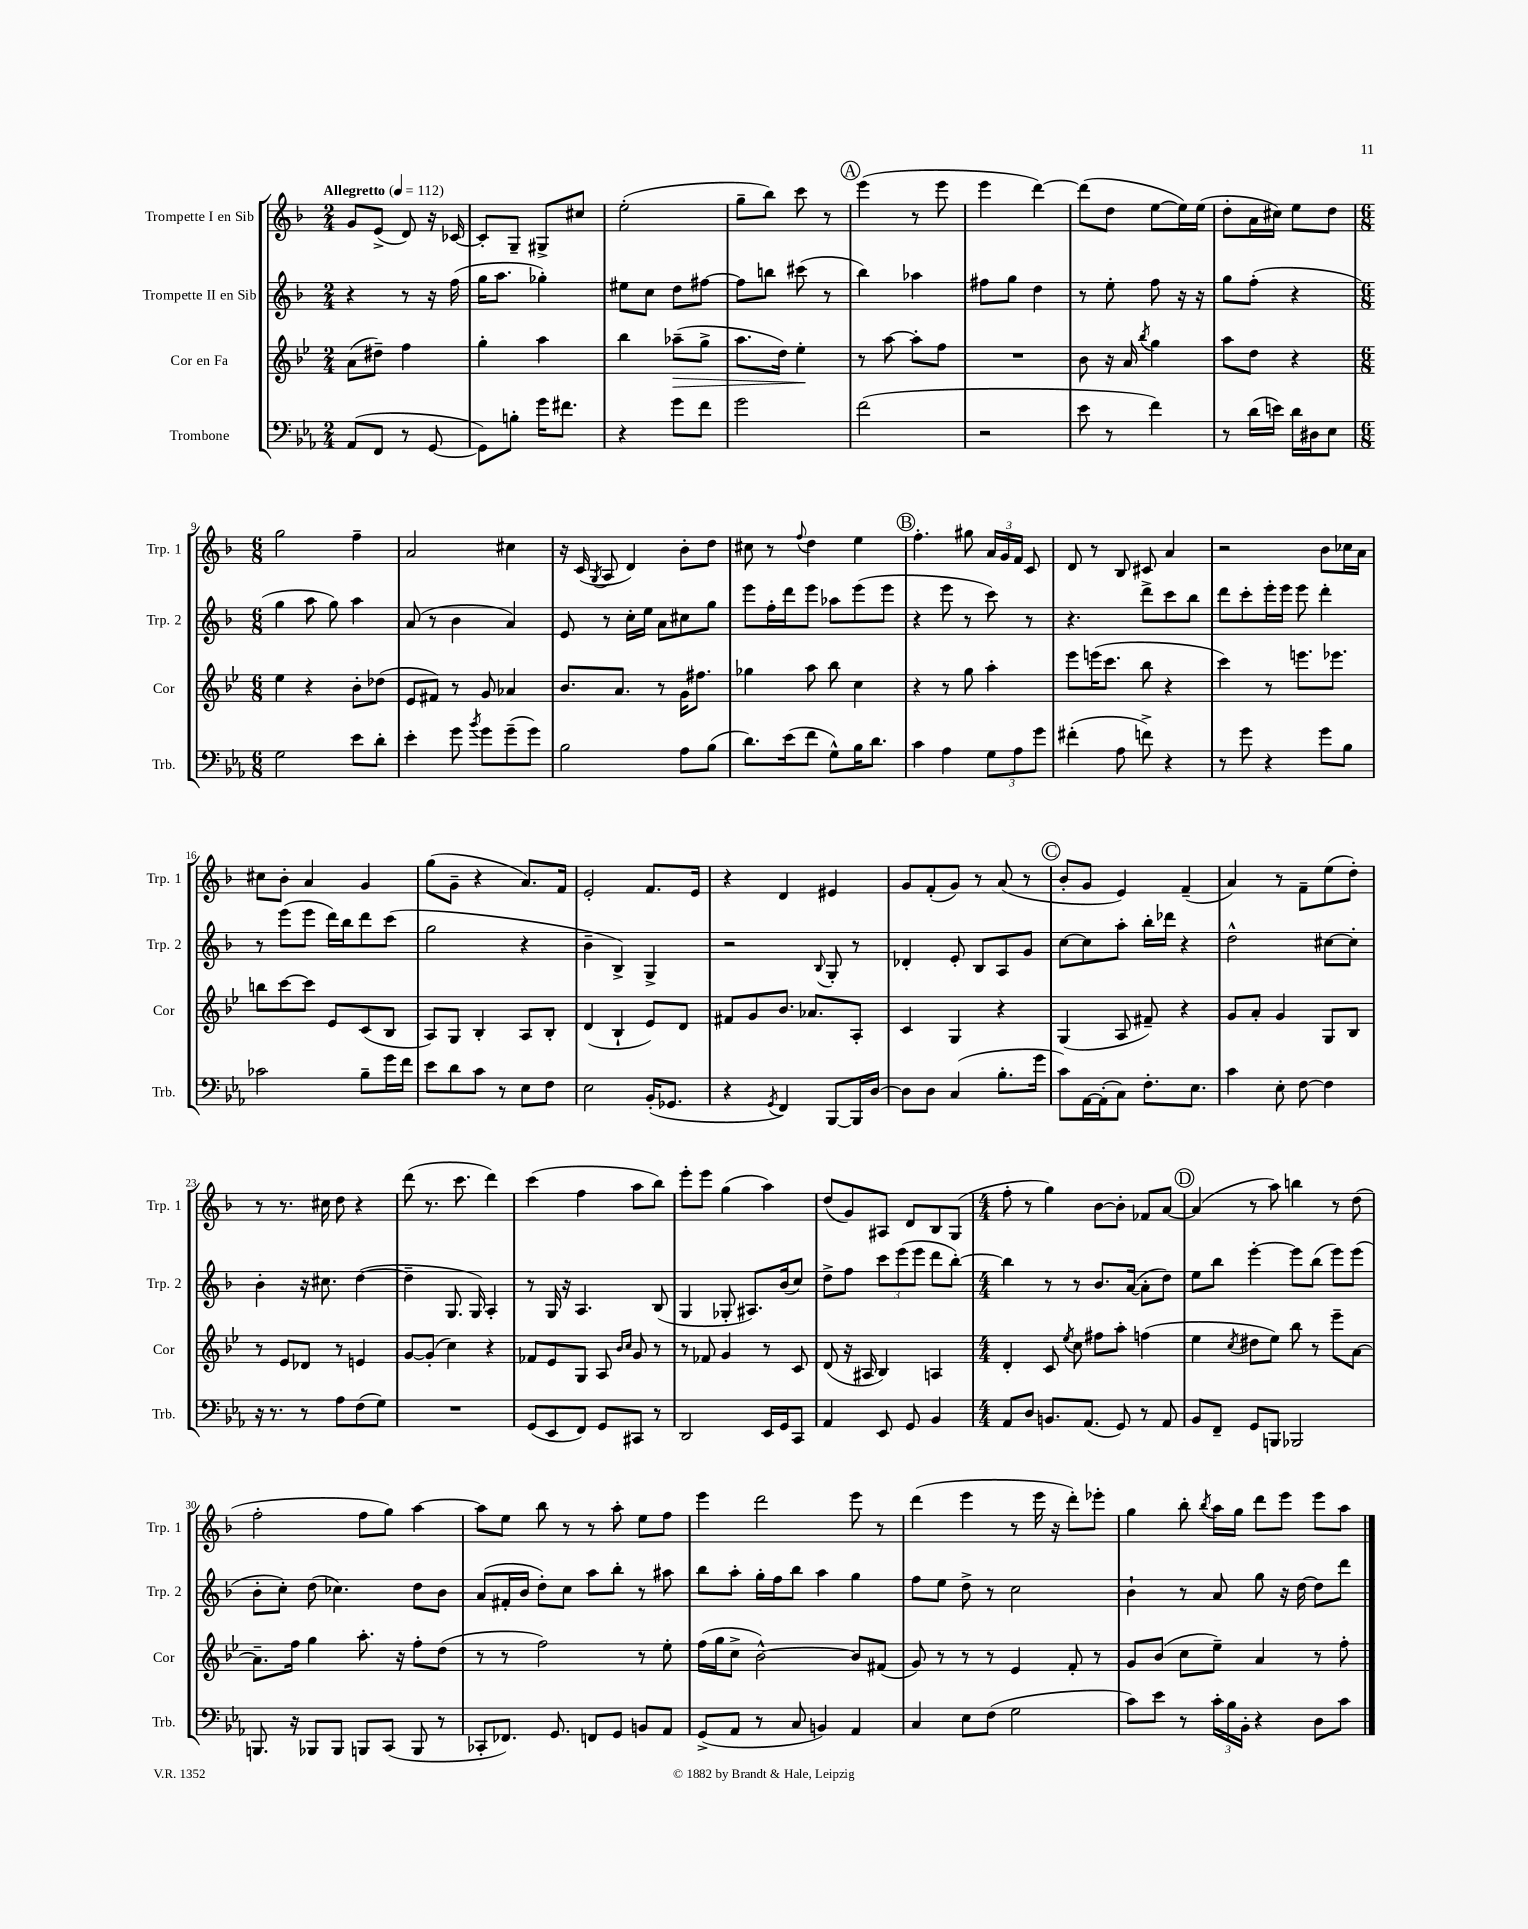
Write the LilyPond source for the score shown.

<<
\new StaffGroup <<
\new Staff = "s0" \with { instrumentName = "Trompette I en Sib" shortInstrumentName = "Trp. 1" } {
    \clef treble \key f \major \numericTimeSignature \time 2/4 \tempo "Allegretto" 4 = 112
    \autoBeamOff g'8[ e'8]->( d'8) r16 ces'16~ |
    ces'8[-. g8]-- gis8[-> cis''8] |
    e''2-.( |
    g''8[-- bes''8]) c'''8 r8 |
    \mark \markup { \circle "A" } e'''4( r8 e'''8 |
    e'''4 d'''4~) |
    d'''8[( d''8] e''8[~ e''16) e''16]( |
    d''8[-. a'16 cis''16]) e''8[ d''8] |
    \numericTimeSignature \time 6/8 g''2 f''4-- |
    a'2 cis''4 |
    r16 c'16( \acciaccatura { g8 } a8 d'4) bes'8[-. d''8] |
    cis''8 r8 \appoggiatura { f''8 } d''4 e''4 |
    \mark \markup { \circle "B" } f''4.-. gis''8 \tuplet 3/2 { a'16[ g'16 f'16] } c'8 |
    d'8 r8 bes8 cis'8 a'4 |
    r2 bes'8[ ces''16 a'16] |
    cis''8[ bes'8]-. a'4 g'4 |
    g''8[( g'8]-- r4 a'8.[) f'16] |
    e'2-. f'8.[ e'16] |
    r4 d'4 eis'4 |
    g'8[ f'8-.( g'8]) r8 a'8( r8 |
    \mark \markup { \circle "C" } bes'8[-. g'8] e'4) f'4--( |
    a'4) r8 f'8[-- e''8( d''8]-.) |
    r8 r8. cis''16 d''8 r4 |
    d'''8( r8. c'''8. d'''4) |
    c'''4( f''4 a''8[ bes''8]) |
    e'''8[-. e'''8] g''4( a''4) |
    d''8[( g'8) ais8] d'8[ bes8 g8]( |
    \numericTimeSignature \time 4/4 f''8-. r8 g''4) bes'8[~ bes'8]-. fes'8[ a'8]~ |
    \mark \markup { \circle "D" } a'4( r8 a''8) b''4 r8 d''8( |
    f''2-. f''8[ g''8]) a''4~ |
    a''8[ e''8] bes''8 r8 r8 a''8-. e''8[ f''8] |
    e'''4 d'''2 e'''8 r8 |
    d'''4( e'''4 r8 e'''16 r16 d'''8[-.) ees'''8]-. |
    g''4 bes''8-. \acciaccatura { bes''8 } a''16[ g''16] d'''8[ e'''8] e'''8[ a''8] \bar "|." |
}
\new Staff = "s1" \with { instrumentName = "Trompette II en Sib" shortInstrumentName = "Trp. 2" } {
    \clef treble \key f \major \numericTimeSignature \time 2/4
    \autoBeamOff r4 r8 r16 f''16( |
    g''16[ a''8.] ges''4-.) |
    eis''8[ c''8] d''8[ fis''8]~ |
    fis''8[ b''8] cis'''8( r8 |
    \mark \markup { \circle "A" } bes''4) aes''4 |
    fis''8[ g''8] d''4 |
    r8 e''8-. f''8 r16 r16 |
    g''8[ f''8]-.( r4 |
    \numericTimeSignature \time 6/8 g''4 a''8 g''8) a''4 |
    a'8( r8 bes'4 a'4) |
    e'8 r8 c''16[-. e''16] a'8[ cis''8 g''8] |
    e'''8[ f''16-. d'''16 e'''8] aes''8[ e'''8( e'''8] |
    \mark \markup { \circle "B" } r4 e'''8 r8 c'''8) r8 |
    r4. d'''8[-> c'''8 bes''8] |
    d'''8[ c'''8-. e'''16-. e'''16] e'''8 d'''4-. |
    r8 e'''8[( e'''8] d'''16[) bes''16 d'''8 c'''8]( |
    g''2 r4 |
    bes'4-- bes4->) g4-> |
    r2 \appoggiatura { bes8 } g8-. r8 |
    des'4-. e'8-. bes8[ a8 g'8] |
    \mark \markup { \circle "C" } c''8[~ c''8 a''8]-. bes''16[-. des'''16] r4 |
    d''2-^ cis''8[~ cis''8]-. |
    bes'4-. r16 cis''8. d''4~( |
    d''4-- g8. g16) a4-. |
    r8 g16 r16 a4. bes8( |
    g4 ges8-. ais8.[) bes'16( c''8]) |
    d''8[-> f''8] \tuplet 3/2 { c'''8[ e'''8( e'''8] } d'''8[ bes''8]~-.) |
    \numericTimeSignature \time 4/4 bes''4 r8 r8 bes'8.[ a'16]~( a'8[-. d''8]) |
    \mark \markup { \circle "D" } e''8[ bes''8] e'''4~-. e'''8[ bes''8]( e'''8[) e'''8]( |
    bes'8[-. c''8]-.) d''8( ces''4.) d''8[ bes'8] |
    a'8[( fis'16-. bes'16] d''8[-.) c''8] a''8[ bes''8]-. r8 ais''8 |
    bes''8[ a''8]-. g''16[-. f''16 bes''8] a''4 g''4 |
    f''8[ e''8] d''8-> r8 c''2 |
    bes'4-! r8 a'8 g''8 r16 d''16~ d''8[ d'''8] \bar "|." |
}
\new Staff = "s2" \with { instrumentName = "Cor en Fa" shortInstrumentName = "Cor" } {
    \clef treble \key bes \major \numericTimeSignature \time 2/4
    \autoBeamOff a'8[( dis''8]--) f''4 |
    g''4-. a''4 |
    bes''4 aes''8[--\>( g''8]-> |
    a''8.[ d''16]) ees''4-.\! |
    \mark \markup { \circle "A" } r8 a''8~ a''8[-. f''8] |
    R2 |
    bes'8 r16 a'16 \acciaccatura { bes''8 } g''4 |
    a''8[ d''8] r4 |
    \numericTimeSignature \time 6/8 ees''4 r4 bes'8[-. des''8]( |
    ees'8[ fis'8]) r8 g'8 aes'4 |
    bes'8.[ a'8.] r8 g'16[ fis''8.] |
    ges''4 a''8 bes''8 c''4 |
    \mark \markup { \circle "B" } r4 r8 g''8 a''4-. |
    ees'''8[ e'''16( c'''8.] bes''8 r4 |
    c'''4) r8 e'''8.[ ees'''8.] |
    b''8[ c'''8~ c'''8] ees'8[ c'8( bes8] |
    a8[) g8] bes4-. a8[ bes8]-. |
    d'4( bes4-! ees'8[) d'8] |
    fis'8[ g'8 bes'8.] aes'8.[ a8]-. |
    c'4 g4 r4 |
    \mark \markup { \circle "C" } g4( a8 fis'8--) r4 |
    g'8[ a'8]-. g'4 g8[ bes8] |
    r8 ees'8[ des'8] r8 e'4 |
    g'8[~ g'8]-.( c''4) r4 |
    fes'8[ ees'8 g8] a8 \grace { bes'16[ c''16] } g'8 r8 |
    r8 fes'8 g'4 r8 c'8 |
    d'8( r16 ais16 bes4) a4 |
    \numericTimeSignature \time 4/4 d'4-. c'8 \acciaccatura { ees''8 } c''8 fis''8[ a''8]-. f''4( |
    \mark \markup { \circle "D" } ees''4 \acciaccatura { c''8 } dis''8[ ees''8]) bes''8 r8 ees'''8[-- a'8]~ |
    a'8.[-- f''16] g''4 a''8.-. r16 f''8[-. d''8]( |
    r8 r8 f''2) r8 ees''8-. |
    f''16[( g''16 c''8]-> bes'2~-^) bes'8[ fis'8]( |
    g'8) r8 r8 r8 ees'4 f'8-. r8 |
    g'8[ bes'8]( c''8[ ees''8]--) a'4 r8 f''8-. \bar "|." |
}
\new Staff = "s3" \with { instrumentName = "Trombone" shortInstrumentName = "Trb." } {
    \clef bass \key ees \major \numericTimeSignature \time 2/4
    \autoBeamOff aes,8[( f,8] r8 g,8~ |
    g,8[) b8]-. g'16[ fis'8.] |
    r4 g'8[ f'8] |
    g'2 |
    \mark \markup { \circle "A" } f'2( |
    r2 |
    ees'8 r8 f'4) |
    r8 d'16[( e'16]) d'16[ dis16 ees8] |
    \numericTimeSignature \time 6/8 g2 ees'8[ d'8]-. |
    ees'4-. g'8 \acciaccatura { bes'8 } g'8[ g'8--( g'8]) |
    bes2 aes8[ bes8]( |
    d'8.[) ees'16( f'8] g8[-^) bes16 d'8.] |
    \mark \markup { \circle "B" } c'4 aes4 \tuplet 3/2 { g8[ aes8 g'8] } |
    fis'4-.( aes8 f'8->) r4 |
    r8 g'8 r4 g'8[ bes8] |
    ces'2 bes8[-- g'16 f'16] |
    ees'8[ d'8 c'8] r8 ees8[ f8] |
    ees2 bes,16[-.( ges,8.] |
    r4 \acciaccatura { g,8 } f,4) bes,,8[~ bes,,16 d16]~ |
    d8[ d8] c4( bes8.[-. g'16] |
    \mark \markup { \circle "C" } c'8[) aes,16~ aes,16-.( c8]) f8.[-. ees8.] |
    c'4 ees8-. f8~ f4 |
    r16 r8. r8 aes8[ f8( g8]) |
    R2. |
    g,8[( ees,8 f,8]) g,8[ cis,8] r8 |
    d,2 ees,16[ g,16 c,8] |
    aes,4 ees,8 g,8 bes,4 |
    \numericTimeSignature \time 4/4 aes,8[ d8] b,8.[ aes,8.]( g,8) r8 aes,8 |
    \mark \markup { \circle "D" } bes,8[ f,8]-- g,8[ b,,8] bes,,2 |
    b,,8. r16 bes,,8[ bes,,8] b,,8[ c,8]( b,,8 r8 |
    ces,8[-. fes,8.]) g,8. f,8[ g,8] b,8[ aes,8] |
    g,8[->( aes,8] r8 c8 b,4) aes,4 |
    c4 ees8[ f8]( g2 |
    c'8[) ees'8] r8 \tuplet 3/2 { c'16[-. bes16 bes,16]-. } r4 d8[ c'8] \bar "|." |
}
>>
>>
